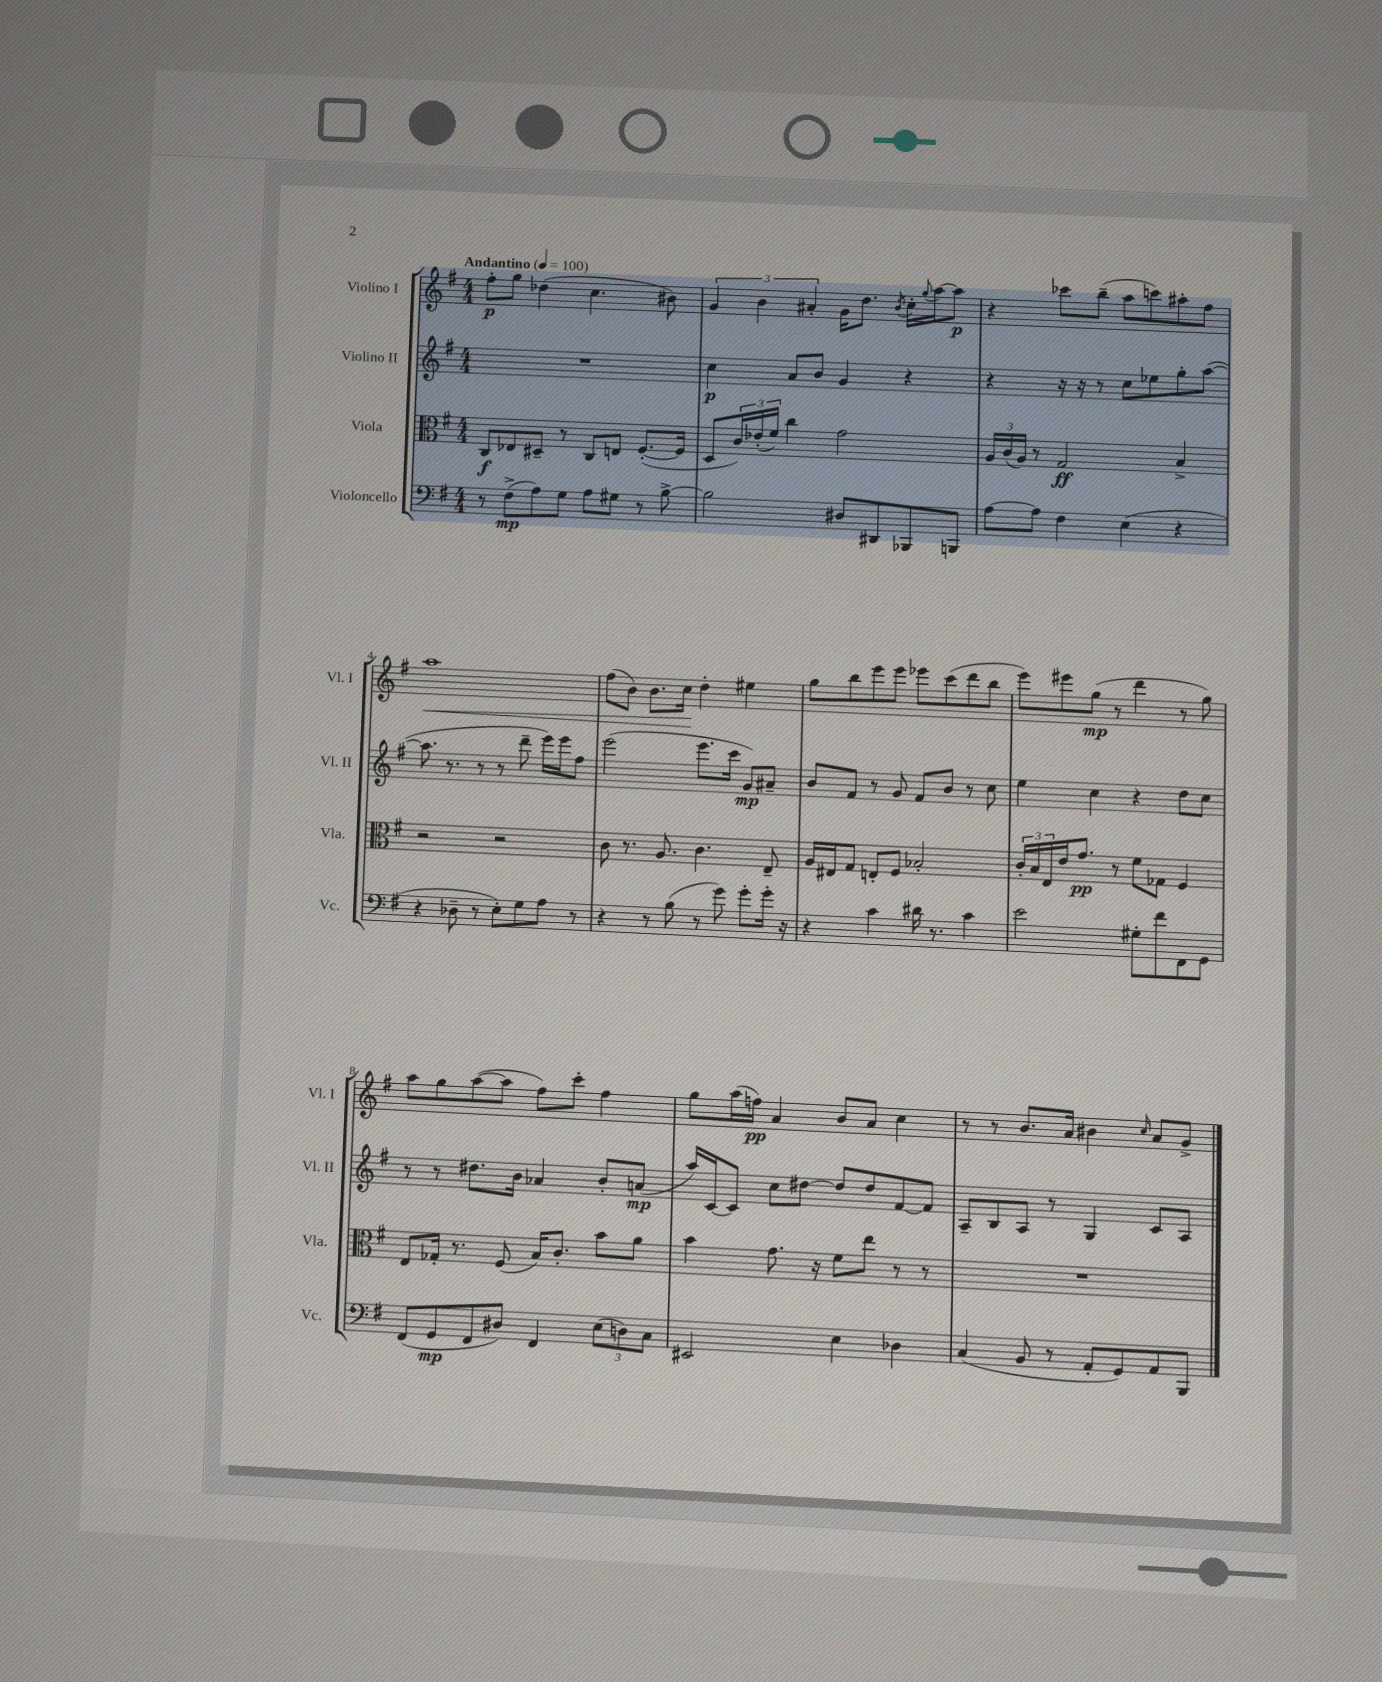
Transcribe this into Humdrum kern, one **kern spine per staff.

**kern	**dynam	**kern	**dynam	**kern	**dynam	**kern	**dynam
*part4	*part4	*part3	*part3	*part2	*part2	*part1	*part1
*staff4	*staff4	*staff3	*staff3	*staff2	*staff2	*staff1	*staff1
*I"Violoncello	*	*I"Viola	*	*I"Violino II	*	*I"Violino I	*
*I'Vc.	*	*I'Vla.	*	*I'Vl. II	*	*I'Vl. I	*
*clefF4	*	*clefC3	*	*clefG2	*	*clefG2	*
*k[f#]	*	*k[f#]	*	*k[f#]	*	*k[f#]	*
*M4/4	*	*M4/4	*	*M4/4	*	*M4/4	*
*MM100	*	*MM100	*	*MM100	*	*MM100	*
=1	=1	=1	=1	=1	=1	=1	=1
!	!	!	!	!	!	!LO:TX:a:B:t=Andantino	!
8r	.	8C/L	f	1r	.	8ff#'\L	p
(8F#^\L	mp	8E-X/	.	.	.	8gg\J	.
8A\)	.	8D#X~/J	.	.	.	(4dd-X\	.
8G\J	.	8r	.	.	.	.	.
8A\L	.	8C/L	.	.	.	4.cc\	.
8G#X\J	.	8En/J	.	.	.	.	.
8r	.	([8.F#'/L	.	.	.	.	.
[8B^\	.	.	.	.	.	8b#X\)	.
.	.	16F#/Jk]	.	.	.	.	.
=2	=2	=2	=2	=2	=2	=2	=2
2B\]	.	8D/L	.	4cc\	p	6g/	.
.	.	24c/L)	.	.	.	.	.
.	.	(24e-X'/	.	.	.	6b\	.
.	.	24f#/JJ)	.	.	.	.	.
.	.	4cc\	.	8a/L	.	.	.
.	.	.	.	.	.	6a#X'/	.
.	.	.	.	8b/J	.	.	.
8D#X/L	.	2g\	.	4g/	.	16g\KL	.
.	.	.	.	.	.	8.dd\J	.
8DD#X/	.	.	.	.	.	.	.
.	.	.	.	.	.	8qb/	.
8BBB-X/	.	.	.	4r	.	16cc'\LL	.
.	.	.	.	.	.	8qqgg/	.
.	.	.	.	.	.	[16aa\J	.
8BBBn/J	.	.	.	.	.	8aa\J]	p
=3	=3	=3	=3	=3	=3	=3	=3
[8A\L	.	24A/LL	.	4r	.	4r	.
.	.	(24c/	.	.	.	.	.
.	.	24A/JJ)	.	.	.	.	.
8A\J]	.	8r	.	.	.	.	.
4F#\	.	2G/	ff	16r	.	8ccc-X\L	.
.	.	.	.	16r	.	.	.
.	.	.	.	8r	.	(8bb~\J	.
(4E\	.	.	.	8cc\L	.	8aa\L	.
.	.	.	.	8ee-X\	.	8cccn\)	.
4r	.	4B^/	.	8gg'\	.	8aa#X'\	.
.	.	.	.	([8aa\J	.	8ff#\J	.
!!LO:LB:g=z
=4	=4	=4	=4	=4	=4	=4	=4
!	!	!	!	!	!	!	!LO:HP:b
4r	.	2r	.	8.aa\]	.	1aa	<
.	.	.	.	8.r	.	.	.
8D-X~\	.	.	.	.	.	.	.
8r	.	.	.	8r	.	.	.
8E'\L)	.	2r	.	8r	.	.	.
8G\	.	.	.	8ddd~\	.	.	.
8A\J	.	.	.	16eee\LL)	.	.	.
.	.	.	.	16eee\J	.	.	.
8r	.	.	.	8ff#\J	.	.	.
=5	=5	=5	=5	=5	=5	=5	=5
4r	.	8c\	.	(2eee\	.	(8ff#\L	.
.	.	8.r	.	.	.	8b\J)	.
8r	.	.	.	.	.	8.b\L	.
.	.	8.A/	.	.	.	.	.
(8B\	.	.	.	.	.	.	.
.	.	.	.	.	.	16cc\Jk	.
8r	.	4.c\	.	8.eee\L	.	4dd'\	[
8g\)	.	.	.	.	.	.	.
.	.	.	.	16ccc\Jk	.	.	.
8g'\L	.	.	.	8g/L)	mp	4ee#X\	.
16g'\Jk	.	8E~/	.	8a#X~/J	.	.	.
16r	.	.	.	.	.	.	.
=6	=6	=6	=6	=6	=6	=6	=6
4r	.	16A/LL	.	8b/L	.	8gg\L	.
.	.	16E#X/J	.	.	.	.	.
.	.	8G/J	.	8f#/J	.	8bb\	.
4c\	.	8En'/L	.	8r	.	8eee\	.
.	.	8F#/J	.	8g/	.	8eee\J	.
16d#X\	.	2B-X'/	.	8f#/L	.	8eee-X\L	.
8.r	.	.	.	.	.	.	.
.	.	.	.	8b/J	.	(8ccc\	.
4c\	.	.	.	8r	.	8ddd\	.
.	.	.	.	8cc\	.	8bb\J	.
=7	=7	=7	=7	=7	=7	=7	=7
2e\	.	24c'/LL	.	4ee\	.	8eee\L)	.
.	.	24B/	.	.	.	.	.
.	.	24E/	.	.	.	.	.
.	.	16e/J	.	.	.	8eee#X\	.
.	.	8.g/J	pp	.	.	.	.
.	.	.	.	4cc\	.	(8gg\J	mp
.	.	8r	.	.	.	8r	.
8G#X'\L	.	8f#\L	.	4r	.	4ddd\	.
8f#\	.	8G-X\J	.	.	.	.	.
8FF#\	.	4F#/	.	8dd\L	.	8r	.
8GG\J	.	.	.	8cc\J	.	8gg\)	.
!!LO:LB:g=z
=8	=8	=8	=8	=8	=8	=8	=8
(8FF#/L	.	8E/L	.	8r	.	8aa\L	.
8GG/	mp	16G-X'/Jk	.	8r	.	8gg\	.
.	.	8.r	.	.	.	.	.
8FF#/	.	.	.	8.dd#X\L	.	([8aa\	.
8D#X/J)	.	(8F#/	.	.	.	8aa\J]	.
.	.	.	.	16b\Jk	.	.	.
4FF#/	.	16B/KL)	.	4a-X/	.	8ff#\L)	.
.	.	8.c'/J	.	.	.	.	.
.	.	.	.	.	.	8ccc'\J	.
(12E\L	.	8b\L	.	8b'/L	.	4ff#\	.
12Dn\)	.	.	.	.	.	.	.
.	.	8a\J	.	(8an/J	mp	.	.
12C\J	.	.	.	.	.	.	.
=9	=9	=9	=9	=9	=9	=9	=9
2EE#X/	.	4b\	.	16aa/LL)	.	8gg\L	.
.	.	.	.	[16c/J	.	.	.
.	.	.	.	8c/J]	.	(16aa\L	.
.	.	.	.	.	.	16ffn\JJ)	pp
.	.	8.g\	.	8cc\L	.	4a/	.
.	.	.	.	[8dd#X\J	.	.	.
.	.	16r	.	.	.	.	.
4E\	.	8f#\L	.	8dd#/L]	.	8b/L	.
.	.	8ee\J	.	8dd#/	.	8a/J	.
4D-X\	.	8r	.	[8f#/	.	4cc\	.
.	.	8r	.	8f#/J]	.	.	.
=10	=10	=10	=10	=10	=10	=10	=10
(4C/	.	1r	.	8A~/L	.	8r	.
.	.	.	.	8B/	.	8r	.
8BB/	.	.	.	8A/J	.	8.b/L	.
8r	.	.	.	8r	.	.	.
.	.	.	.	.	.	16a/Jk	.
8AA'/L	.	.	.	4G/	.	4b#X\	.
8GG/)	.	.	.	.	.	.	.
.	.	.	.	.	.	16qqcc/	.
8AA/	.	.	.	8c/L	.	8a/L	.
8BBB/J	.	.	.	8A/J	.	8g^/J	.
==	==	==	==	==	==	==	==
*-	*-	*-	*-	*-	*-	*-	*-
